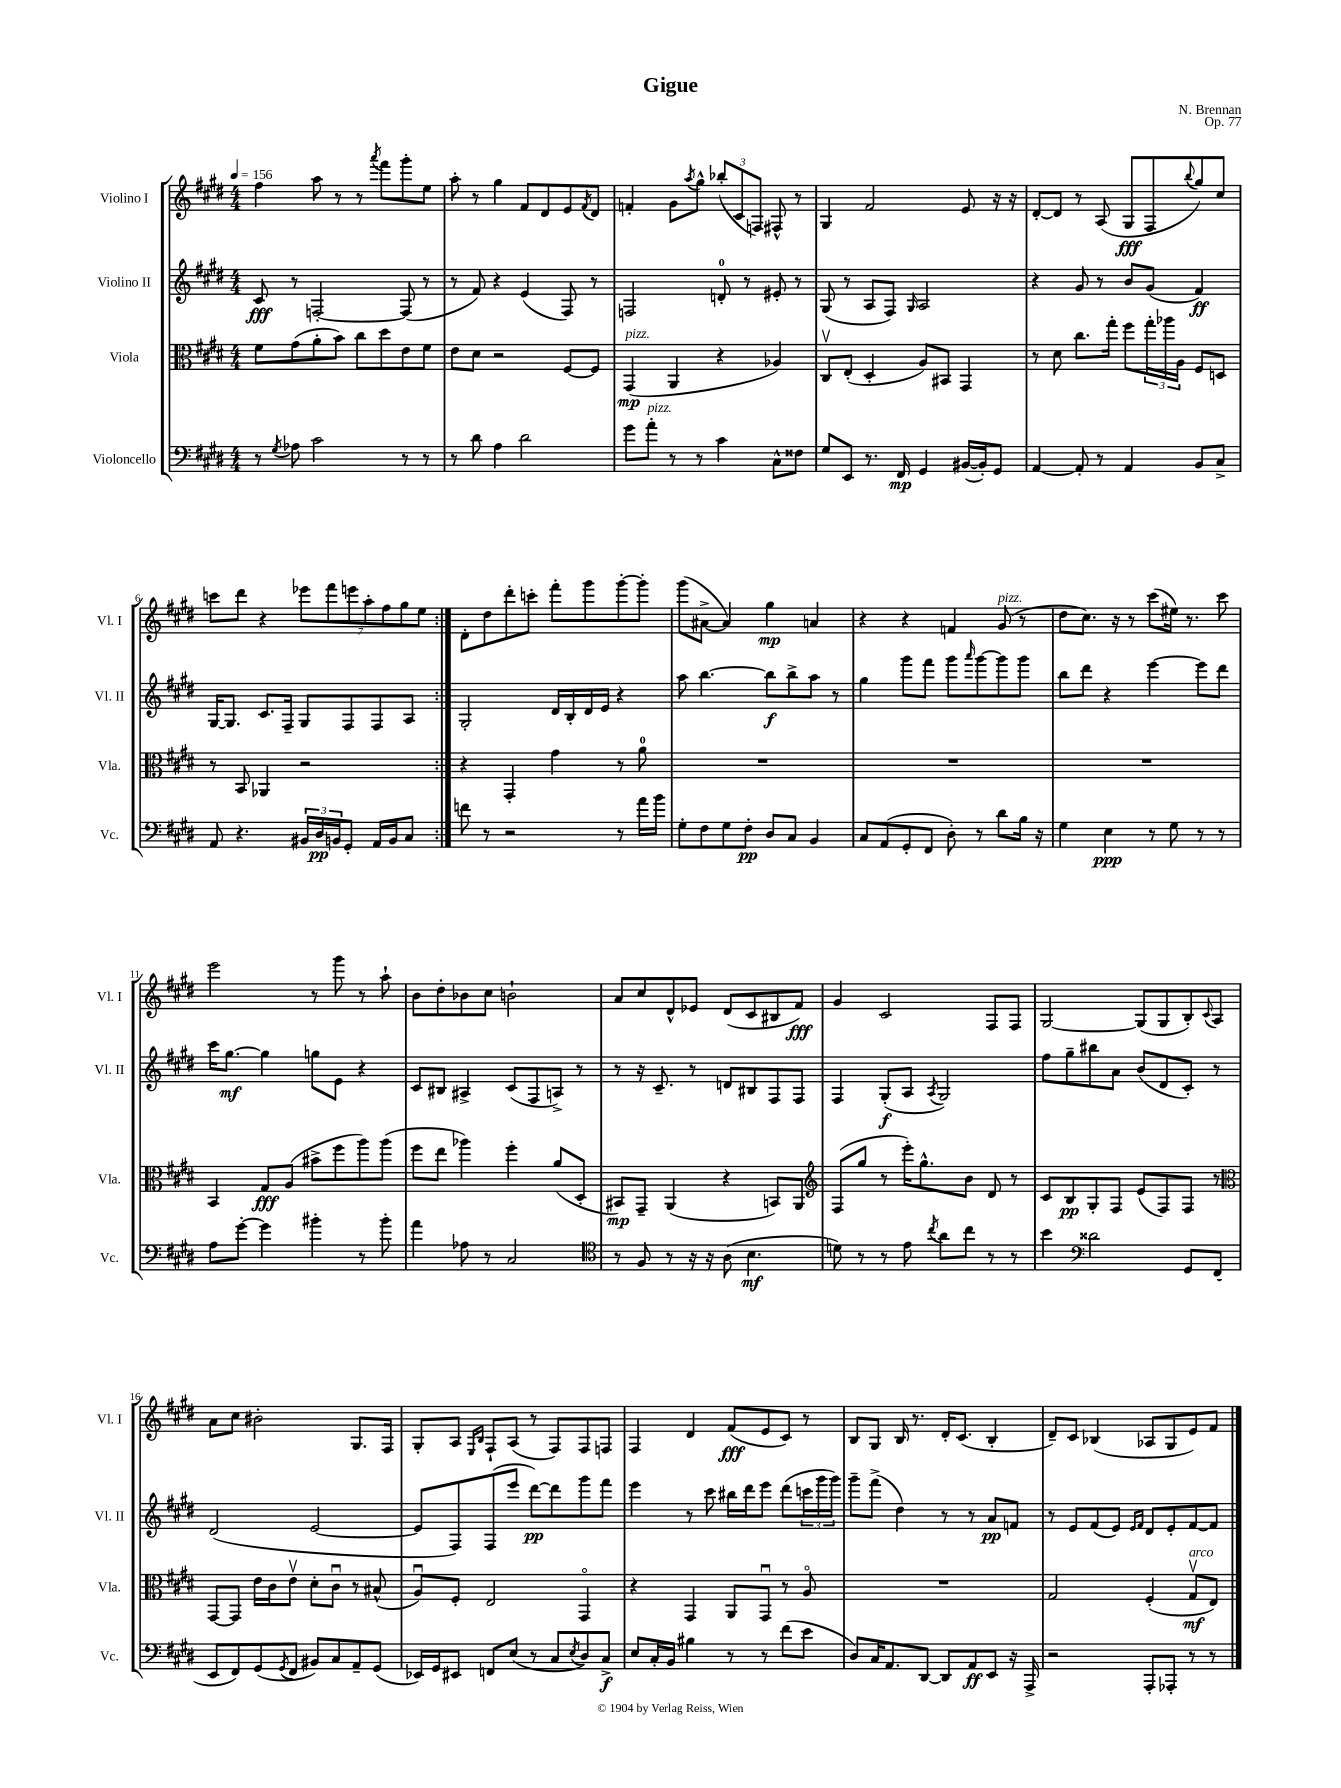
\header { title = "Gigue" composer = "N. Brennan" opus = "Op. 77" }
<<
\new StaffGroup <<
\new Staff = "s0" \with { instrumentName = "Violino I" shortInstrumentName = "Vl. I" } {
    \clef treble \key e \major \numericTimeSignature \time 4/4 \tempo 4 = 156
    \repeat volta 2 { fis''4 a''8 r8 r8 \acciaccatura { a'''8 } fis'''8 gis'''8-. e''8 |
    a''8-. r8 gis''4 fis'8 dis'8 e'8 \acciaccatura { fis'8 } dis'8 |
    f'4-. gis'8 \acciaccatura { a''8 } gis''8-^ \tuplet 3/2 { bes''8-.( cis'8 f8) } fis8-^ r8 |
    gis4 fis'2 e'8 r16 r16 |
    dis'8~-. dis'8 r8 a8( gis8\fff fis8 \appoggiatura { b''8 } gis''8) cis''8 |
    c'''8 dis'''8 r4 \tuplet 7/4 { ees'''8 fis'''8 e'''8 a''8-. fis''8 gis''8 e''8 } | }
    dis'8-. dis''8 dis'''8-. c'''8-. fis'''8-. gis'''8 gis'''8~-. gis'''8-. |
    gis'''8( ais'8~-> ais'4) gis''4\mp a'4 |
    r4 r4 f'4 gis'8^\markup { \italic "pizz." }( r8 |
    dis''8 cis''8.) r16 r8 cis'''8( eis''16) r8. cis'''8 |
    e'''2 r8 gis'''8 r8 a''8-! |
    b'8 dis''8-. bes'8 cis''8 b'2-! |
    a'8 cis''8 dis'8-^ ees'8 dis'8( cis'8 bis8 fis'8\fff) |
    gis'4 cis'2 fis8 fis8 |
    gis2~ gis8( gis8 b8-.) \appoggiatura { cis'8 } a8 |
    a'8 cis''8 bis'2-. gis8. fis16 |
    gis8-. a8 \grace { e16 b16 } fis8-! a8( r8 fis8) fis8 f8 |
    fis4 dis'4 fis'8\fff( e'8 cis'8) r8 |
    b8 gis8 b16 r8. dis'16-. cis'8.( b4-. |
    dis'8--) cis'8 bes4( aes8 gis8 e'8) fis'8 \bar "|." |
}
\new Staff = "s1" \with { instrumentName = "Violino II" shortInstrumentName = "Vl. II" } {
    \clef treble \key e \major \numericTimeSignature \time 4/4
    \repeat volta 2 { cis'8\fff r8 f2~-. f8( r8 |
    r8 fis'8) r4 e'4( fis8) r8 |
    f2 d'8-0-. r8 eis'8-. r8 |
    gis8( r8 a8 fis8) \grace { gis16 } a2 |
    r4 gis'8 r8 b'8 gis'8( fis'4\ff) |
    gis16~ gis8. cis'8. fis16-- gis8 fis8 fis8 a8 | }
    gis2-. dis'16 b16-. dis'16 e'16 r4 |
    a''8 b''4.~ b''8\f b''8-> a''8 r8 |
    gis''4 gis'''8 fis'''8 gis'''8 \grace { a'''16 } gis'''8~ gis'''8 gis'''8 |
    b''8 dis'''8 r4 e'''4~ e'''8 dis'''8 |
    cis'''16 gis''8.~\mf gis''4 g''8 e'8 r4 |
    cis'8 bis8 ais4-> cis'8( fis8 a8->) r8 |
    r8 r16 cis'8.-- r8 d'8 bis8 fis8 fis8 |
    fis4 gis8-.\f( a8 \acciaccatura { a8 } gis2) |
    fis''8 gis''8-- bis''8 a'8 b'8( dis'8 cis'8-.) r8 |
    dis'2( e'2~ |
    e'8 fis8) fis8( e'''8 dis'''8~\pp) dis'''8 gis'''8 fis'''8 |
    e'''4 r8 cis'''8 bis''16 dis'''16 e'''8 dis'''8( \tuplet 3/2 { c'''16 gis'''16 gis'''16) } |
    gis'''8-- fis'''8->( dis''4) r8 r8 a'8\pp f'8 |
    r8 e'8 fis'8( e'8) \grace { e'16 fis'16 } dis'8 e'8-. fis'8~ fis'8 \bar "|." |
}
\new Staff = "s2" \with { instrumentName = "Viola" shortInstrumentName = "Vla." } {
    \clef alto \key e \major \numericTimeSignature \time 4/4
    \repeat volta 2 { fis'8 gis'8( a'8-. b'8) cis''8 dis''8 e'8 fis'8 |
    e'8 dis'8 r2 fis8~ fis8 |
    gis,4\mp^\markup { \italic "pizz." }( a,4 r4 aes4) |
    cis8\upbow e8-.( dis4-. a8) bis,8 gis,4 |
    r8 dis'8 cis''8. gis''16-. fis''8 \tuplet 3/2 { gis''16-. aes''16 a16 } fis8 d8 |
    r8 b,8 aes,4 r2 | }
    r4 gis,4-. gis'4 r8 a'8-0 |
    R1 |
    R1 |
    R1 |
    b,4 gis8\fff a8( bis'8-> fis''8 a''8) a''8( |
    fis''8 e''8 aes''4) fis''4-. a'8( dis8-. |
    bis,8\mp) gis,8-- a,4( r4 b,8) a,8 |
    \clef treble fis8( gis''8 r8 e'''16-.) gis''8.-^ b'8 dis'8 r8 |
    cis'8 b8\pp gis8-. fis8 e'8( fis8) fis8 r8 |
    \clef alto gis,8~ gis,8 e'16 cis'16 e'8\upbow dis'8-. cis'8\downbow r8 bis8-^( |
    a8\downbow) fis8-. e2 gis,4\flageolet |
    r4 gis,4 a,8 gis,8\downbow r8 a8\flageolet |
    R1 |
    gis2 fis4-.( gis8\upbow\mf^\markup { \italic "arco" } e8) \bar "|." |
}
\new Staff = "s3" \with { instrumentName = "Violoncello" shortInstrumentName = "Vc." } {
    \clef bass \key e \major \numericTimeSignature \time 4/4
    \repeat volta 2 { r8 \acciaccatura { gis8 } aes8 cis'2 r8 r8 |
    r8 dis'8 a4 dis'2 |
    gis'8 a'8-.^\markup { \italic "pizz." } r8 r8 cis'4 cis8-^ fisis8 |
    gis8 e,8 r8. fis,16\mp gis,4 bis,16~( bis,16-.) gis,8 |
    a,4~ a,8-. r8 a,4 b,8 cis8-> |
    a,8 r4. \tuplet 3/2 { bis,16 dis16\pp b,16 } gis,8-. a,16 b,16 cis8 | }
    f'8 r8 r2 r8 a'16 b'16 |
    gis8-. fis8 gis8 fis8-.\pp dis8 cis8 b,4 |
    cis8 a,8( gis,8-. fis,8 dis8-.) r8 dis'8 b16 r16 |
    gis4 e4\ppp r8 gis8 r8 r8 |
    a8 gis'8~-. gis'4 bis'4-. r8 bis'8-. |
    a'4 aes8 r8 cis2 |
    \clef tenor r8 fis8 r8 r16 r16 a8( b4.\mf |
    d'8) r8 r8 e'8 \acciaccatura { cis''8 } a'8 cis''8 r8 r8 |
    b'4 \clef bass disis'2 gis,8 fis,8( |
    e,8 fis,8) gis,8( \acciaccatura { gis,8 } fis,8 bis,8) cis8 a,8-- gis,8( |
    ees,16) gis,16 eis,8 f,8 e8( r8 cis8 \acciaccatura { e8 } dis8) cis8->\f |
    e8 cis16-. b,16 bis4 r8 r8 fis'8( e'8 |
    dis8) cis16 a,8. dis,8~ dis,8 a,8\ff e,8 r16 a,,16-> |
    r2 a,,8-. aes,,8-. r8 r8 \bar "|." |
}
>>
>>
